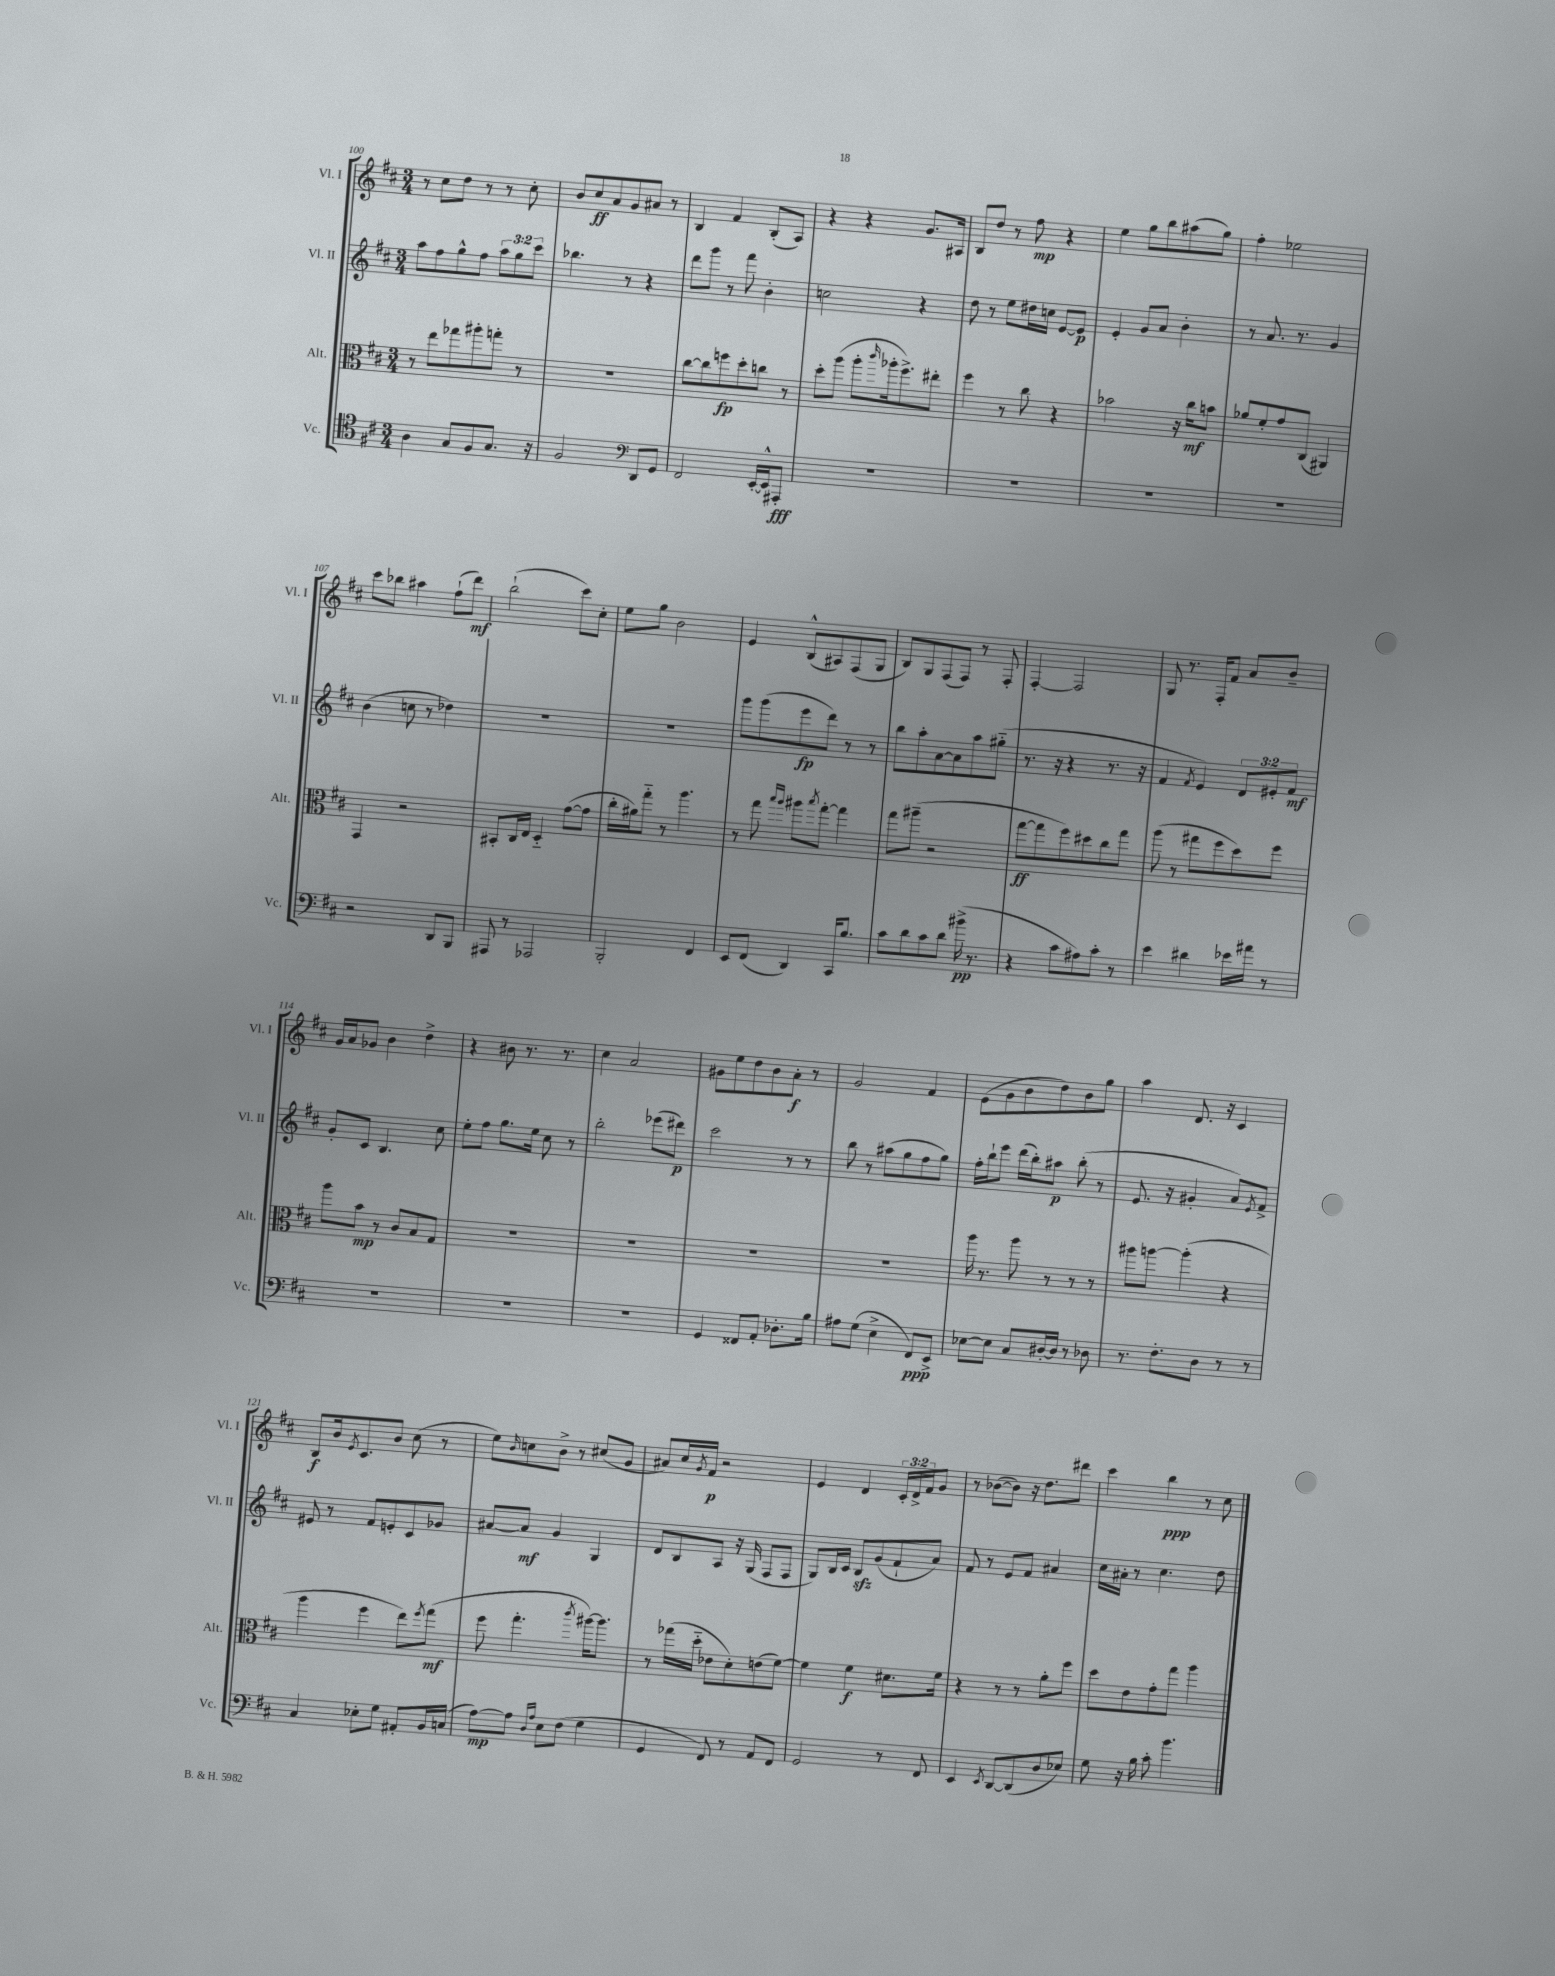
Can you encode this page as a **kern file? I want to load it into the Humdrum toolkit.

**kern	**kern	**kern	**kern
*staff4	*staff3	*staff2	*staff1
*clefC4	*clefC3	*clefG2	*clefG2
*k[f#c#]	*k[f#c#]	*k[f#c#]	*k[f#c#]
*M3/4	*M3/4	*M3/4	*M3/4
4A	8r	8aa	8r
.	8ee	8ff#	8cc#
8G	8gg-	8gg^^	8dd
8F#	8aa#'	8ff#	8r
8.G	8gg'	12aa	8r
.	.	12gg	.
.	8r	.	8cc#'
.	.	12ccc#	.
16r	.	.	.
=	=	=	=
2F#	2.r	4.bb-	8b
.	.	.	8cc#
.	.	.	8a
.	.	8r	8g
*clefF4	*	*	*
8DD	.	4r	8a#
8GG	.	.	8r
=	=	=	=
2FF#	[8cc#	8ddd	4B
.	8cc#]	8ggg	.
.	8ff	8r	4f#
.	8dd'	8fff#	.
[16EE'	8cc	4b'	(8B'
16EE^^]	.	.	.
8AAA#'	8r	.	8A)
=	=	=	=
2.r	8dd'	2cc	4r
.	(8aa	.	.
.	8aa'	.	4r
.	16qqccc#	.	.
.	16aa-'	.	.
.	8.ff#^)	.	.
.	.	4r	8.g
.	8ee#'	.	.
.	.	.	16A#
=	=	=	=
2.r	4ff#	8dd	8B
.	.	8r	8dd
.	8r	8ee	8r
.	8cc#	16dd#	8ff#
.	.	16cc	.
.	4r	[8e	4r
.	.	8e]	.
=	=	=	=
2.r	2b-	4e'	4ee
.	.	8g	8gg
.	.	8a	8bb
.	16r	4b'	(8aa#
.	16cc#	.	.
.	8b	.	8gg)
=	=	=	=
2.r	8a-	8r	4ff#'
.	8f#'	8.a	.
.	8g	.	2ee-
.	.	8.r	.
.	(8C#	.	.
.	4AA#)	4g	.
=	=	=	=
2r	4GG	(4b	8ccc#
.	.	.	8bb-
.	2r	8cc	4aa#
.	.	8r	.
8DD	.	4dd-)	(8ff#`
8BBB	.	.	8ddd)
=	=	=	=
8AAA#	8BB#'	2.r	(2bb`
8r	16C#	.	.
.	16E	.	.
2AAA-	4D'~	.	.
.	([8g	.	8ccc#)
.	8g]	.	8cc#'
=	=	=	=
2BBB'	16cc#'	2.r	8ee
.	16a#)	.	.
.	8gg'~	.	8gg
.	8r	.	2b
.	4.aa	.	.
4FF#	.	.	.
=	=	=	=
8EE	8r	8ggg	4e
(8FF#	8gg	(8ggg	.
.	16qqbb	.	.
.	16qqaa	.	.
4DD)	8aa#	8eee	(8B^^
.	8qbb	.	.
.	[8gg'	8ddd)	8A#)
16CC#	4gg]	8r	(8F#
8.B	.	.	.
.	.	8r	8G
=	=	=	=
8c#	8gg	8bb	8B)
8d	(8aa#~	8aa'	8G
8c#	2r	[8a	(8F#
8d	.	8a]	8F#)
(16b#^	.	8aa	8r
8.r	.	.	.
.	.	(8gg#'~	8F#'
=	=	=	=
4r	[8gg	8.r	[4F#'
.	8gg]	.	.
.	.	16r	.
8c#	8ff#)	4r	2F#]
8A#)	8dd#	.	.
8c#'	8cc#	8.r	.
8r	8gg	.	.
.	.	16r	.
=	=	=	=
4e	(8aa	4f#	8G
.	8r	.	8.r
.	.	8qf#	.
4d#	8gg#	4e)	.
.	.	.	16F#'
.	8ff#	.	8f#
16e-	8dd)	12d	8a
16a#	.	.	.
.	.	12e#'	.
8r	8ff#	.	8b~
.	.	12f#	.
=	=	=	=
2.r	8aa	8g'	16g
.	.	.	16a
.	8b	8c#	8g-
.	8r	4.B	4b
.	8c#	.	.
.	8B	.	4dd^
.	8G	8cc#	.
=	=	=	=
2.r	2.r	8ee'	4r
.	.	8ff#	.
.	.	8.gg	8b#
.	.	.	8.r
.	.	16ee	.
.	.	8cc#	.
.	.	.	8.r
.	.	8r	.
=	=	=	=
2.r	2.r	2bb'	4cc#
.	.	.	2a
.	.	(8eee-	.
.	.	8ddd#)	.
=	=	=	=
4GG	2.r	2ccc#	8g#
.	.	.	8ee
8FF##	.	.	8dd
8AA'	.	.	8b
8.D-'	.	8r	8a'
.	.	8r	8r
16B	.	.	.
=	=	=	=
8A#	2.r	8bb	2g
(8G	.	8r	.
4E^	.	(8aa#	.
.	.	8gg	.
8FF#)	.	8ff#	4f#
8EE^	.	8gg)	.
=	=	=	=
[8E-	16aa	16ff#'	(8e
.	8.r	16bb`	.
8E-]	.	8eee	8g
8C#	8aa	(16ddd	8b
.	.	16bb')	.
[16D#'	8r	8aa#	8dd)
16D#]	.	.	.
8r	8r	(8bb'	8b
8D-	8r	8r	8gg
=	=	=	=
8.r	8aa#	8.e	4aa
.	[8aa	.	.
8.F#'	.	16r	.
.	(4aa']	4g#'	8.d
8D	.	.	.
.	.	.	16r
8r	4r	8a)	4c#
.	.	8qe	.
8r	.	8f#^	.
=	=	=	=
4C#	4aa	8e#	8B
.	.	8r	16b
.	.	.	8qe
.	.	.	8.c#
8E-'	4ff#	8f#	.
8G	.	8e'	8b
8AA#'	8ee)	8c#	(8cc#
.	8qff#	.	.
16BB	(8gg	8g-	8r
(16C	.	.	.
=	=	=	=
[8A)	8ff#	[8a#	8ee)
.	.	.	16qqb
8A]	4.gg'	8a#]	8cc
16qqD	.	.	.
16qqA	.	.	.
8E	.	4g	8b^
(8F#	.	.	8r
.	8qccc#	.	.
4G	[16aa#)	4G	(8cc#
.	8.aa#]	.	.
.	.	.	8g
=	=	=	=
4GG	8r	8d	8a#)
.	(16gg-	8B	16cc#
.	.	.	8qg
.	16dd'~	.	16f#
8FF#)	8e-	8A	2r
8r	8d')	16r	.
.	.	(16G	.
8AA	(8e	8F#	.
8FF#	[8f#)	8F#	.
=	=	=	=
2GG	4f#]	8G)	4e
.	.	16B	.
.	.	16c#	.
.	4f#	8B	4d
.	.	(8g	.
8r	8.d#	8f#`	24c#'
.	.	.	24d^
.	.	.	24f#
8FF#	.	8a)	8g
.	16f#	.	.
=	=	=	=
4EE	4r	8f#	8r
.	.	8r	([8b-
8qEE	.	.	.
[8DD	8r	8e	8b-])
(8DD]	8r	8f#	16r
.	.	.	8.dd
8D	8a'	4a#	.
8E-)	8ff#	.	8ddd#
=	=	=	=
8G	8dd	16cc#	4ccc#
.	.	16a#'	.
16r	8e	8r	.
16B	.	.	.
8c#'	8g'	4.cc#	4bb
4.b	8gg	.	.
.	4aa	.	8r
.	.	8dd	8cc#
==	==	==	==
*-	*-	*-	*-
